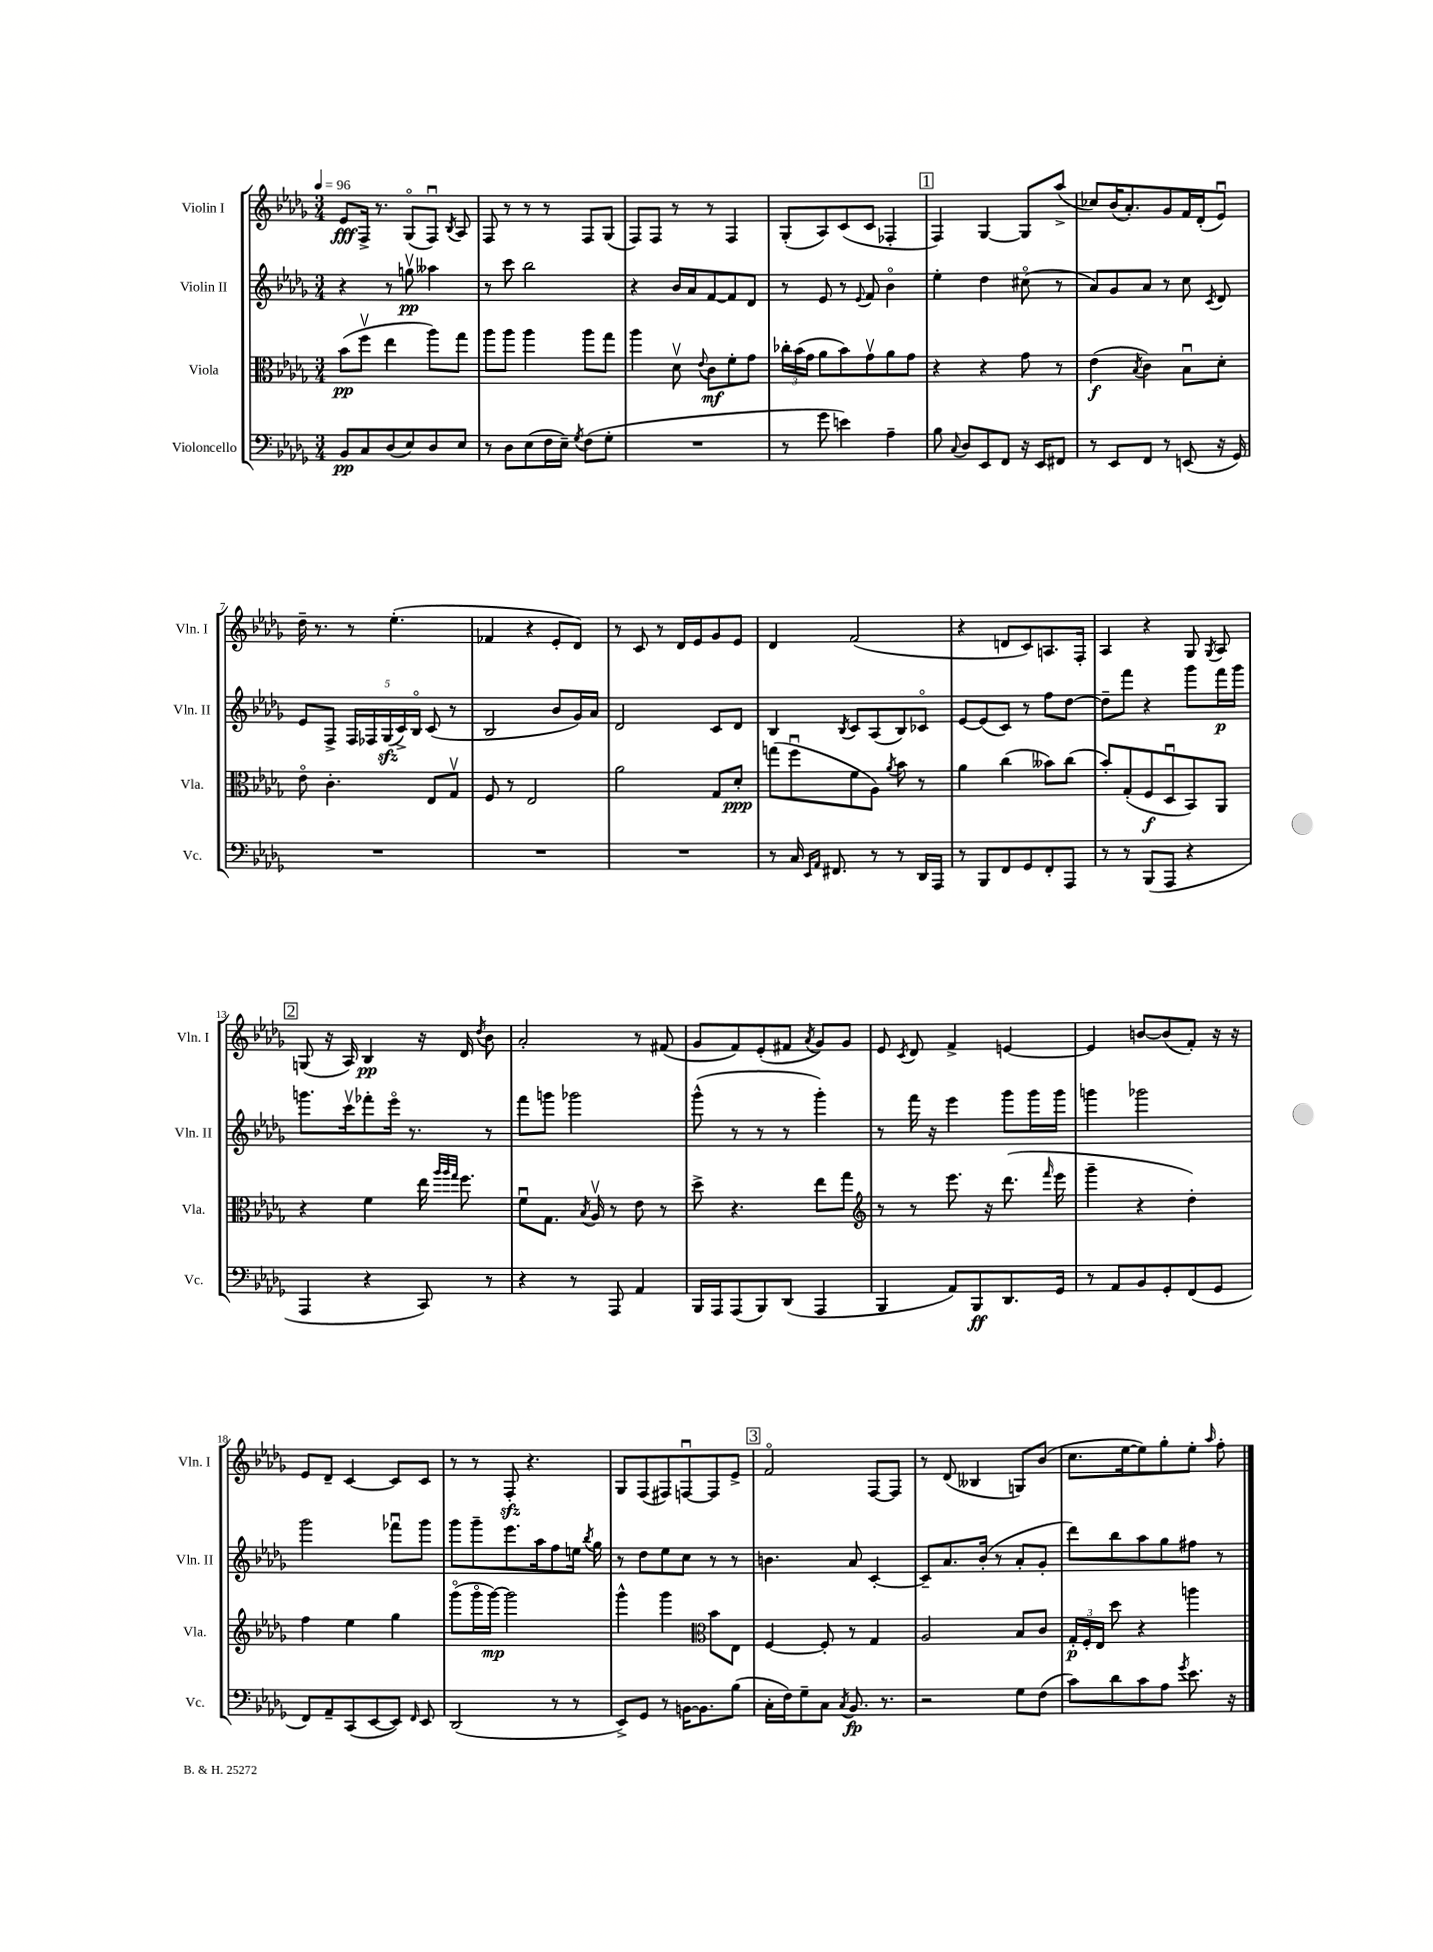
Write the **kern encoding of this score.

**kern	**dynam	**kern	**dynam	**kern	**dynam	**kern	**dynam
*part4	*part4	*part3	*part3	*part2	*part2	*part1	*part1
*staff4	*staff4	*staff3	*staff3	*staff2	*staff2	*staff1	*staff1
*I"Violoncello	*	*I"Viola	*	*I"Violin II	*	*I"Violin I	*
*I'Vc.	*	*I'Vla.	*	*I'Vln. II	*	*I'Vln. I	*
*clefF4	*	*clefC3	*	*clefG2	*	*clefG2	*
*k[b-e-a-d-g-]	*	*k[b-e-a-d-g-]	*	*k[b-e-a-d-g-]	*	*k[b-e-a-d-g-]	*
*M3/4	*	*M3/4	*	*M3/4	*	*M3/4	*
*MM96	*	*MM96	*	*MM96	*	*MM96	*
=1	=1	=1	=1	=1	=1	=1	=1
8BB-/L	pp	(8b-\L	pp	4r	.	8e-/L	fff
8C/	.	8ffv\J	.	.	.	16F^/Jk	.
.	.	.	.	.	.	8.r	.
(8D-/	.	4ee-\	.	8r	.	.	.
8E-/)	.	.	.	8ggnv\	pp	(8G-/L	.
8D-/	.	8aa-\L)	.	4aa--X\	.	8Fu/J)	.
.	.	.	.	.	.	8qB-/	.
8E-/J	.	8gg-\J	.	.	.	8A-/	.
=2	=2	=2	=2	=2	=2	=2	=2
8r	.	8aa-\L	.	8r	.	8F/	.
8D-\L	.	8aa-\J	.	8ccc\	.	8r	.
(8E-\	.	4aa-\	.	2bb-\	.	8r	.
16F\L	.	.	.	.	.	8r	.
16E-~\JJ)	.	.	.	.	.	.	.
8qG-/	.	.	.	.	.	.	.
(8F\L	.	8aa-\L	.	.	.	8F/L	.
8G-'\J	.	8gg-\J	.	.	.	(8G-/J	.
=3	=3	=3	=3	=3	=3	=3	=3
2.r	.	4aa-\	.	4r	.	8F/L)	.
.	.	.	.	.	.	8F/J	.
.	.	8d-v\	.	16b-/LL	.	8r	.
.	.	.	.	16a-/J	.	.	.
.	.	8qqe-/	.	.	.	.	.
.	.	8c\L	mf	[8f/	.	8r	.
.	.	8f'\	.	8f/]	.	4F/	.
.	.	8g-\J	.	8d-/J	.	.	.
=4	=4	=4	=4	=4	=4	=4	=4
8r	.	24cc-X'\LL	.	8r	.	(8G-'/L	.
.	.	(24b-\	.	.	.	.	.
.	.	24g-\JJ	.	.	.	.	.
8g-\	.	8a-\L	.	8e-/	.	8A-/)	.
4en\)	.	8b-\)	.	8r	.	(8c/	.
.	.	.	.	8qqe-/	.	.	.
.	.	8g-v\	.	8f/	.	8c/J	.
4A-~\	.	8a-\	.	4b-\	.	4F-X'/	.
.	.	8g-\J	.	.	.	.	.
!!LO:REH:place=s1:t=1
=5	=5	=5	=5	=5	=5	=5	=5
8B-\	.	4r	.	4ee-'\	.	4F/)	.
8qqC/	.	.	.	.	.	.	.
8D-/L	.	.	.	.	.	.	.
8EE-/	.	4r	.	4dd-\	.	[4G-/	.
8FF/J	.	.	.	.	.	.	.
16r	.	8g-\	.	(8cc#X\	.	8G-/L]	.
16EE-/KL	.	.	.	.	.	.	.
8FF#X/J	.	8r	.	8r	.	(8aa-^/J	.
=6	=6	=6	=6	=6	=6	=6	=6
8r	.	(4e-\	f	8a-/L)	.	8cc-X/L)	.
8EE-/L	.	.	.	8g-/	.	(16b-/K	.
.	.	.	.	.	.	8.a-'/)	.
.	.	8qB-/	.	.	.	.	.
8FF/J	.	4c\)	.	8a-/J	.	.	.
8r	.	.	.	8r	.	8g-/	.
(8EEn/	.	8B-u\L	.	8cc\	.	16f/L	.
.	.	.	.	.	.	(16d-'/J	.
.	.	.	.	8qc/	.	.	.
16r	.	8d-'\J	.	8d-/	.	8e-u/J)	.
16GG-/)	.	.	.	.	.	.	.
!!LO:LB:g=z
=7	=7	=7	=7	=7	=7	=7	=7
2.r	.	8e-\	.	8e-/L	.	16dd-~\	.
.	.	.	.	.	.	8.r	.
.	.	4.c'\	.	8F^/J	.	.	.
.	.	.	.	20F/LL	.	8r	.
.	.	.	.	20F-X/	.	.	.
.	.	.	.	(20G-zz/	.	.	.
.	.	.	.	.	.	(4.ee-'\	.
.	.	.	.	20c^/)	.	.	.
.	.	.	.	20B-/JJ	.	.	.
.	.	8E-/L	.	(8c/	.	.	.
.	.	8G-v/J	.	8r	.	.	.
=8	=8	=8	=8	=8	=8	=8	=8
2.r	.	8F/	.	2B-/	.	4f-X/	.
.	.	8r	.	.	.	.	.
.	.	2E-/	.	.	.	4r	.
.	.	.	.	8b-/L	.	8e-'/L	.
.	.	.	.	16g-/L)	.	8d-/J)	.
.	.	.	.	16a-/JJ	.	.	.
=9	=9	=9	=9	=9	=9	=9	=9
2.r	.	2a-\	.	2d-/	.	8r	.
.	.	.	.	.	.	8c/	.
.	.	.	.	.	.	8r	.
.	.	.	.	.	.	16d-/LL	.
.	.	.	.	.	.	16e-/J	.
.	.	8G-/L	.	8c/L	.	8g-/	.
.	.	8d-'/J	ppp	8d-/J	.	8e-/J	.
=10	=10	=10	=10	=10	=10	=10	=10
8r	.	(8ggn\L	.	4B-/	.	4d-/	.
16C/	.	8ffu\	.	.	.	.	.
16qqEE-/LL	.	.	.	.	.	.	.
16qqAA-/JJ	.	.	.	.	.	.	.
8.FF#X/	.	.	.	.	.	.	.
.	.	.	.	8qB-/	.	.	.
.	.	8f\	.	8c/L	.	(2f/	.
8r	.	8A-\J)	.	(8A-/	.	.	.
.	.	8qa-/	.	.	.	.	.
8r	.	8b-\	.	8B-/)	.	.	.
16DD-/LL	.	8r	.	8c-X/J	.	.	.
16AAA-/JJ	.	.	.	.	.	.	.
=11	=11	=11	=11	=11	=11	=11	=11
8r	.	4a-\	.	[8e-/L	.	4r	.
8BBB-/L	.	.	.	(8e-/]	.	.	.
8FF/	.	(4cc\	.	8c/J)	.	8dn/L	.
8GG-/	.	.	.	8r	.	8c/)	.
8FF'/	.	8b--X\L)	.	8ff\L	.	8.An/	.
8AAA-/J	.	(8cc\J	.	[8dd-\J	.	.	.
.	.	.	.	.	.	16F'/Jk	.
=12	=12	=12	=12	=12	=12	=12	=12
8r	.	8b-'/L)	.	8dd-~\L]	.	4A-/	.
8r	.	(8G-'/	.	8fff\J	.	.	.
(8BBB-/L	.	8F/	f	4r	.	4r	.
8AAA-/J	.	8D-u/	.	.	.	.	.
4r	.	8BB-/)	.	8ggg-\L	.	8G-/	.
.	.	.	.	.	.	8qG-/	.
.	.	8AA-/J	.	16fff\L	p	8A-/	.
.	.	.	.	16ggg-\JJ	.	.	.
!!LO:LB:g=z
!!LO:REH:place=s1:t=2
=13	=13	=13	=13	=13	=13	=13	=13
4AAA-/	.	4r	.	8.gggn\L	.	(8Gn/	.
.	.	.	.	.	.	16r	.
.	.	.	.	16cccv\k	.	16A-/)	.
4r	.	4f\	.	8fff-X'\	.	4B-/	pp
.	.	.	.	16eee-\Jk	.	.	.
.	.	.	.	8.r	.	.	.
8CC/)	.	16ee-\	.	.	.	16r	.
.	.	32qqaa-/LLL	.	.	.	.	.
.	.	32qqaa-/	.	.	.	.	.
.	.	32qqgg-/JJJ	.	.	.	.	.
.	.	8.ff\	.	.	.	16d-/	.
.	.	.	.	.	.	8qdd-/	.
8r	.	.	.	8r	.	8b-\	.
=14	=14	=14	=14	=14	=14	=14	=14
4r	.	8fu\L	.	8fff\L	.	2a-'/	.
.	.	8.G-\J	.	8gggn\J	.	.	.
8r	.	.	.	2ggg-X\	.	.	.
.	.	8qB-/	.	.	.	.	.
.	.	16A-v/	.	.	.	.	.
8AAA-/	.	8r	.	.	.	.	.
4AA-/	.	8e-\	.	.	.	8r	.
.	.	8r	.	.	.	(8f#X/	.
=15	=15	=15	=15	=15	=15	=15	=15
16BBB-/LL	.	8dd-^\	.	(8ggg-^^\	.	8g-/L	.
16AAA-/J	.	.	.	.	.	.	.
(8AAA-/	.	4.r	.	8r	.	8f/)	.
8BBB-/)	.	.	.	8r	.	(8e-'/	.
(8DD-/J	.	.	.	8r	.	8f#X/J	.
.	.	.	.	.	.	8qa-/	.
4AAA-/	.	8ee-\L	.	4ggg-'\)	.	8g-/L)	.
.	.	8gg-\J	.	.	.	8g-/J	.
=16	=16	=16	=16	=16	=16	=16	=16
*	*	*clefG2	*	*	*	*	*
4BBB-/	.	8r	.	8r	.	8e-/	.
.	.	.	.	.	.	8qc/	.
.	.	8r	.	16fff\	.	8d-/	.
.	.	.	.	16r	.	.	.
8AA-/L)	.	8.eee-\	.	4eee-\	.	4f^/	.
8BBB-/	ff	.	.	.	.	.	.
.	.	16r	.	.	.	.	.
8.DD-/	.	(8.ddd-\	.	8ggg-\L	.	[4en/	.
.	.	.	.	16ggg-\L	.	.	.
.	.	16qqfff/	.	.	.	.	.
16GG-/Jk	.	16eee-\	.	16ggg-\JJ	.	.	.
=17	=17	=17	=17	=17	=17	=17	=17
8r	.	4ggg-~\	.	4gggn\	.	4e/]	.
8AA-/L	.	.	.	.	.	.	.
8BB-/	.	4r	.	2ggg-X\	.	[8bn/L	.
8GG-'/	.	.	.	.	.	(8b/]	.
(8FF/	.	4dd-'\)	.	.	.	8f'/J)	.
8GG-/J	.	.	.	.	.	16r	.
.	.	.	.	.	.	16r	.
!!LO:LB:g=z
=18	=18	=18	=18	=18	=18	=18	=18
8FF/L)	.	4ff\	.	2ggg-\	.	8e-/L	.
8AA-~/	.	.	.	.	.	8d-~/J	.
(8CC/	.	4ee-\	.	.	.	[4c/	.
[8EE-/	.	.	.	.	.	.	.
8EE-/J])	.	4gg-\	.	8fff-Xu\L	.	8c/L]	.
16qqFF/	.	.	.	.	.	.	.
8EE-/	.	.	.	8ggg-\J	.	8c/J	.
=19	=19	=19	=19	=19	=19	=19	=19
(2DD-/	.	(8ggg-\L	.	8ggg-\L	.	8r	.
.	.	16ggg-\L	.	8ggg-~\	.	8r	.
.	.	[16ggg-\JJ)	mp	.	.	.	.
.	.	2ggg-\]	.	8.eee-\	.	8Fzz'/	.
.	.	.	.	.	.	4.r	.
.	.	.	.	16aa-\k	.	.	.
8r	.	.	.	8ff\	.	.	.
8r	.	.	.	16een\Jk	.	.	.
.	.	.	.	8qbb-/	.	.	.
.	.	.	.	16gg-\	.	.	.
=20	=20	=20	=20	=20	=20	=20	=20
8EE-^/L)	.	4ggg-^^\	.	8r	.	8G-/L	.
8GG-/J	.	.	.	8dd-\L	.	(8F/	.
8r	.	4ggg-\	.	8ee-\	.	8F#X/)	.
[16BBn\KL	.	.	.	8cc\J	.	[8Fnu/	.
8.BB\]	.	.	.	.	.	.	.
*	*	*clefC3	*	*	*	*	*
.	.	8b-\L	.	8r	.	8F/]	.
(8B-\J	.	8E-\J	.	8r	.	8e-^/J	.
!!LO:REH:place=s1:t=3
=21	=21	=21	=21	=21	=21	=21	=21
16C'\LL	.	[4F/	.	4.bn\	.	2f/	.
16F\J)	.	.	.	.	.	.	.
8G-~\	.	.	.	.	.	.	.
8C\J	.	8F'/]	.	.	.	.	.
8qC/	.	.	.	.	.	.	.
8.BB-/	fp	8r	.	8a-/	.	.	.
.	.	4G-/	.	[4c'/	.	[8F/L	.
8.r	.	.	.	.	.	.	.
.	.	.	.	.	.	8F/J]	.
=22	=22	=22	=22	=22	=22	=22	=22
2r	.	2A-/	.	8c~/L]	.	8r	.
.	.	.	.	8.a-/	.	(8d-/	.
.	.	.	.	.	.	4B--X/	.
.	.	.	.	(16b-'/Jk	.	.	.
.	.	.	.	8r	.	.	.
8G-\L	.	8B-/L	.	8a-'/L	.	8Gn/L)	.
(8F\J	.	8c/J	.	8g-'/J	.	(8b-/J	.
=23	=23	=23	=23	=23	=23	=23	=23
8c\L)	.	24G-'/LL	p	8ddd-\L)	.	8.cc\L	.
.	.	24F'/	.	.	.	.	.
.	.	24E-/JJ	.	.	.	.	.
8d-\	.	8dd-\	.	8bb-\	.	.	.
.	.	.	.	.	.	[16ee-\k	.
8c\	.	4r	.	8aa-\	.	8ee-\])	.
8A-\J	.	.	.	8gg-\	.	8gg-'\	.
8qg-/	.	.	.	.	.	.	.
8.e-\	.	4aan\	.	8ff#X\J	.	8ee-'\J	.
.	.	.	.	.	.	16qqaa-/	.
.	.	.	.	8r	.	8ff'\	.
16r	.	.	.	.	.	.	.
==	==	==	==	==	==	==	==
*-	*-	*-	*-	*-	*-	*-	*-
